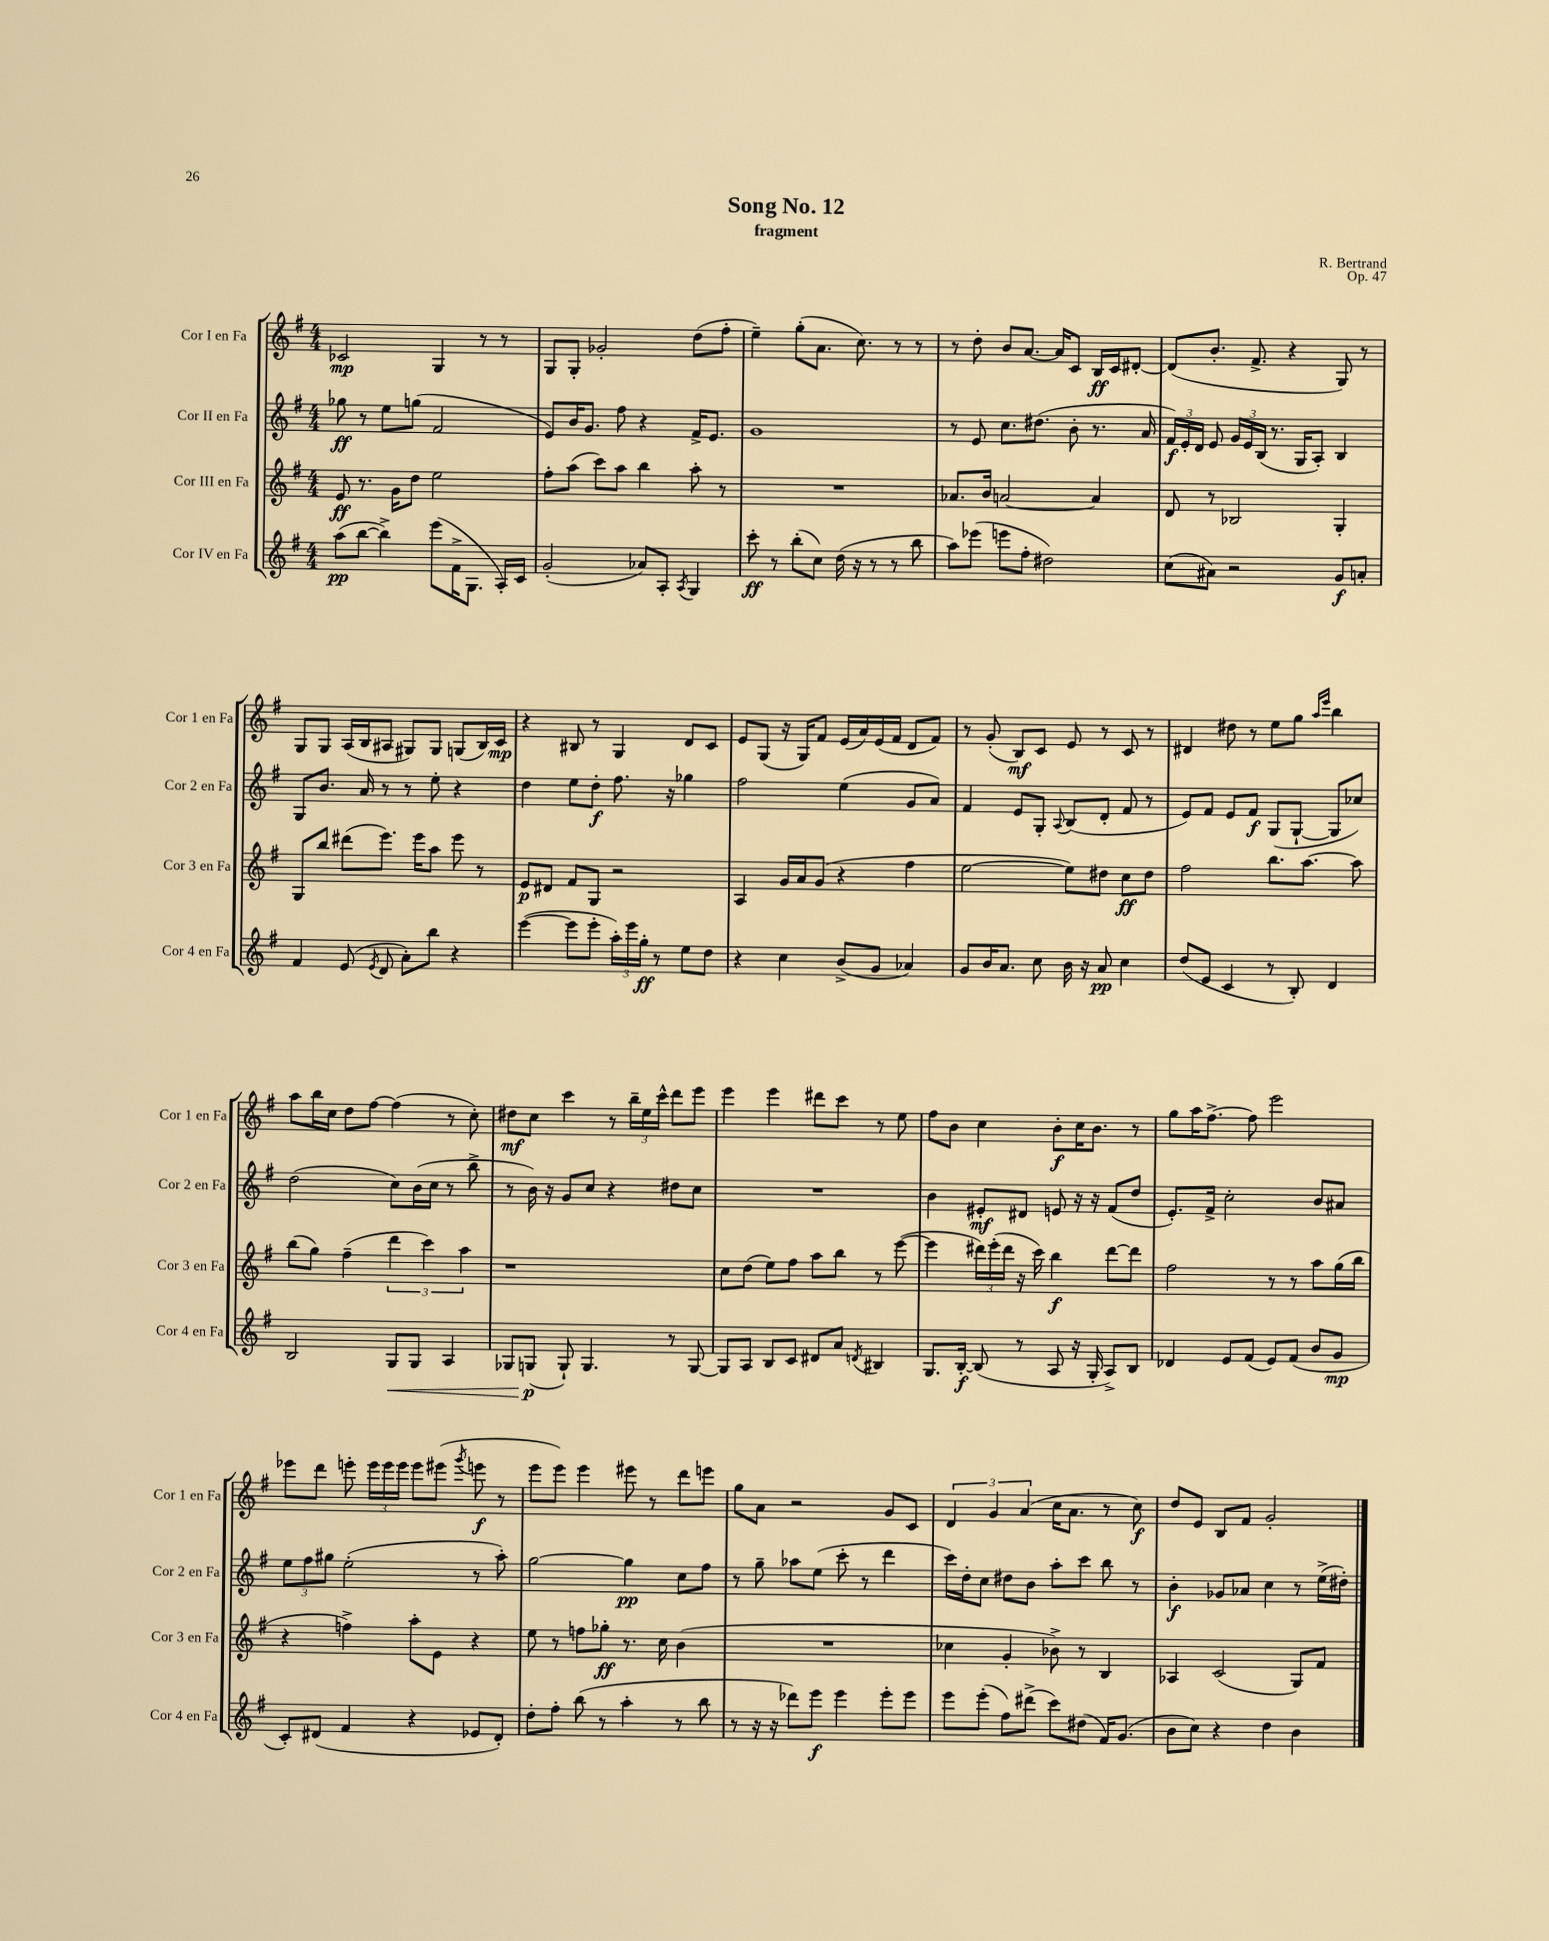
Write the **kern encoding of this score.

**kern	**dynam	**kern	**dynam	**kern	**dynam	**kern	**dynam
*part4	*part4	*part3	*part3	*part2	*part2	*part1	*part1
*staff4	*staff4	*staff3	*staff3	*staff2	*staff2	*staff1	*staff1
*I"Cor IV en Fa	*	*I"Cor III en Fa	*	*I"Cor II en Fa	*	*I"Cor I en Fa	*
*I'Cor 4 en Fa	*	*I'Cor 3 en Fa	*	*I'Cor 2 en Fa	*	*I'Cor 1 en Fa	*
*clefG2	*	*clefG2	*	*clefG2	*	*clefG2	*
*k[f#]	*	*k[f#]	*	*k[f#]	*	*k[f#]	*
*M4/4	*	*M4/4	*	*M4/4	*	*M4/4	*
=1	=1	=1	=1	=1	=1	=1	=1
(8aa\L	pp	8e/	ff	8gg-X\	ff	2c-X/	mp
[8bb\J	.	8.r	.	8r	.	.	.
4bb^\])	.	.	.	8ee\L	.	.	.
.	.	16g\KL	.	.	.	.	.
.	.	8dd\J	.	(8ggn\J	.	.	.
(8eee\L	.	2ee\	.	2f#/	.	4G/	.
16f#^\K	.	.	.	.	.	.	.
8.G\J	.	.	.	.	.	.	.
.	.	.	.	.	.	8r	.
16A'/LL)	.	.	.	.	.	8r	.
16c/JJ	.	.	.	.	.	.	.
=2	=2	=2	=2	=2	=2	=2	=2
(2g'/	.	8ff#'\L	.	8e/L)	.	8G/L	.
.	.	(8aa\J	.	16b/K	.	8G'/J	.
.	.	.	.	8.g/J	.	.	.
.	.	8ccc\L)	.	.	.	2g-X'/	.
.	.	8aa\J	.	8ff#\	.	.	.
8a-X/L)	.	4bb\	.	4r	.	.	.
8A'/J	.	.	.	.	.	.	.
8qA/	.	.	.	.	.	.	.
4G/	.	8aa'\	.	16f#^/KL	.	(8dd\L	.
.	.	.	.	8.e/J	.	.	.
.	.	8r	.	.	.	8ff#'\J	.
=3	=3	=3	=3	=3	=3	=3	=3
8ccc'\	ff	1r	.	1g	.	4ee~\)	.
8r	.	.	.	.	.	.	.
(8bb'\L	.	.	.	.	.	(8gg'\L	.
8cc\J)	.	.	.	.	.	8.a\J	.
(16dd\	.	.	.	.	.	.	.
16r	.	.	.	.	.	8.cc\)	.
8r	.	.	.	.	.	.	.
8r	.	.	.	.	.	8r	.
8bb\	.	.	.	.	.	8r	.
=4	=4	=4	=4	=4	=4	=4	=4
8aa\L)	.	8.a-X/L	.	8r	.	8r	.
(8eee-X\J	.	.	.	8e/	.	8dd'\	.
.	.	16b/Jk	.	.	.	.	.
8eeen\L	.	[2an/	.	8.cc\L	.	8b/L	.
8ff#'\J	.	.	.	.	.	[8.a/J	.
.	.	.	.	(8.dd#X\J	.	.	.
2dd#X\)	.	.	.	.	.	.	.
.	.	.	.	.	.	16a/KL]	.
.	.	.	.	8b'\	.	8c/J	.
.	.	4a/]	.	8.r	.	16B/LL	ff
.	.	.	.	.	.	16c/J	.
.	.	.	.	.	.	[8d#X'/J	.
.	.	.	.	16a/	.	.	.
=5	=5	=5	=5	=5	=5	=5	=5
(8cc\L	.	8d/	.	24f#/LL)	f	(8d#/L]	.
.	.	.	.	24e'/	.	.	.
.	.	.	.	24d/JJ	.	.	.
8a#X\J)	.	8r	.	8e/	.	8.b'/J	.
2r	.	2B-X/	.	24g/LL	.	.	.
.	.	.	.	24e/	.	.	.
.	.	.	.	.	.	8.f#^/	.
.	.	.	.	(24B/JJ	.	.	.
.	.	.	.	8.r	.	.	.
.	.	.	.	.	.	4r	.
.	.	.	.	16G/KL	.	.	.
.	.	.	.	8A'/J)	.	.	.
8g/L	f	4G'/	.	4B/	.	8G/)	.
8an'/J	.	.	.	.	.	8r	.
!!LO:LB:g=z
=6	=6	=6	=6	=6	=6	=6	=6
4f#/	.	8G/L	.	8G/L	.	8G/L	.
.	.	8bb/J	.	8.b/J	.	8G/J	.
(8e/	.	(8ddd#X\L	.	.	.	(16A/LL	.
.	.	.	.	16a/	.	16B/J	.
8qe/	.	.	.	.	.	.	.
8d/	.	8.eee\J)	.	8r	.	8A#X/J	.
8a'\L)	.	.	.	8r	.	8G#X/L)	.
.	.	16eee\KL	.	.	.	.	.
8bb\J	.	8aa\J	.	8ee'\	.	8G#/J	.
4r	.	8eee\	.	4r	.	(8Gn/L	.
.	.	8r	.	.	.	16B/L)	.
.	.	.	.	.	.	16c/JJ	mp
=7	=7	=7	=7	=7	=7	=7	=7
([4eee\	.	8e/L	p	4dd\	.	4r	.
.	.	8d#X/J	.	.	.	.	.
8eee\L]	.	8f#/L	.	8ee\L	.	8B#X/	.
8eee'\J	.	8G/J	.	8dd'\J	f	8r	.
24aa'\LL)	.	2r	.	8.ff#\	.	4G/	.
24eee\	.	.	.	.	.	.	.
24gg'\JJ	ff	.	.	.	.	.	.
8r	.	.	.	.	.	.	.
.	.	.	.	16r	.	.	.
8ee\L	.	.	.	4gg-X\	.	8d/L	.
8dd\J	.	.	.	.	.	8c/J	.
=8	=8	=8	=8	=8	=8	=8	=8
4r	.	4A/	.	2ff#\	.	8e/L	.
.	.	.	.	.	.	(8G/J	.
4cc\	.	16g/LL	.	.	.	16r	.
.	.	16a/J	.	.	.	16G/KL)	.
.	.	(8g/J	.	.	.	8f#/J	.
(8b^/L	.	4r	.	(4ee\	.	(16e/LL	.
.	.	.	.	.	.	16a/)	.
8g/J	.	.	.	.	.	(16e/	.
.	.	.	.	.	.	16f#/JJ	.
4a-X/)	.	4ff#\	.	8g/L	.	8d/L	.
.	.	.	.	8a/J)	.	8f#/J)	.
=9	=9	=9	=9	=9	=9	=9	=9
8g/L	.	[2ee\	.	4f#/	.	8r	.
16b/K	.	.	.	.	.	(8g'/	.
8.a/J	.	.	.	.	.	.	.
.	.	.	.	8e/L	.	8B/L)	mf
8cc\	.	.	.	8G'/J	.	8c/J	.
.	.	.	.	8qqA/	.	.	.
16b\	.	8ee\L])	.	(8B/L	.	8e/	.
16r	.	.	.	.	.	.	.
8a/	pp	8dd#X\J	.	8d'/J	.	8r	.
4cc\	.	8cc\L	ff	8f#/	.	8c/	.
.	.	8dd#\J	.	8r	.	8r	.
=10	=10	=10	=10	=10	=10	=10	=10
(8dd/L	.	2ff#\	.	8e/L)	.	4d#X/	.
8e/J	.	.	.	8f#/J	.	.	.
4c/	.	.	.	8e/L	.	8dd#X\	.
.	.	.	.	8f#/J	f	8r	.
8r	.	8.bb\L	.	(8G/L	.	8ee\L	.
8B'/)	.	.	.	[8G`/J	.	8gg\J	.
.	.	[8.aa\J	.	.	.	.	.
.	.	.	.	.	.	16qqaa/LL	.
.	.	.	.	.	.	16qqeee/JJ	.
4d/	.	.	.	8G/L]	.	4bb\	.
.	.	8aa\]	.	8cc-X/J)	.	.	.
!!LO:LB:g=z
=11	=11	=11	=11	=11	=11	=11	=11
2B/	.	(8bb\L	.	(2dd\	.	8aa\L	.
.	.	8gg\J)	.	.	.	16bb\L	.
.	.	.	.	.	.	16cc\JJ	.
.	.	(4ff#~\	.	.	.	8dd\L	.
.	.	.	.	.	.	[8ff#\J	.
!	!LO:HP:b	!	!	!	!	!	!
8G/L	<	6ddd\	.	8cc\L)	.	(4ff#\]	.
8G/J	.	.	.	(16b\L	.	.	.
.	.	6ccc\)	.	.	.	.	.
.	.	.	.	16cc\JJ	.	.	.
4A/	.	.	.	8r	.	8r	.
.	.	6aa\	.	.	.	.	.
.	.	.	.	8bb^\	.	8cc'\)	.
=12	=12	=12	=12	=12	=12	=12	=12
8G-X/L	.	1r	.	8r	.	8dd#X\L	mf
(8Gn/J	p	.	.	16b\)	.	8cc\J	.
.	.	.	.	16r	.	.	.
8G`/)	[	.	.	8g/L	.	4ccc\	.
4.G/	.	.	.	8cc/J	.	.	.
.	.	.	.	4r	.	8r	.
.	.	.	.	.	.	24bb~\LL	.
.	.	.	.	.	.	24ee\	.
.	.	.	.	.	.	24ccc^^\JJ	.
8r	.	.	.	8dd#X\L	.	8ddd\L	.
[8G/	.	.	.	8cc\J	.	8eee\J	.
=13	=13	=13	=13	=13	=13	=13	=13
8G/L]	.	8cc\L	.	1r	.	4eee\	.
8A/J	.	(8dd\J	.	.	.	.	.
8B/L	.	8ee\L)	.	.	.	4eee\	.
8c/J	.	8ff#\J	.	.	.	.	.
8d#X/L	.	8aa\L	.	.	.	8ddd#X\L	.
8a/J	.	8bb\J	.	.	.	8ccc\J	.
8qdn/	.	.	.	.	.	.	.
4B#X/	.	8r	.	.	.	8r	.
.	.	([8eee\	.	.	.	8ee\	.
=14	=14	=14	=14	=14	=14	=14	=14
8.G/L	.	4eee\]	.	4b\	.	8ff#\L	.
.	.	.	.	.	.	8b\J	.
[16B'/Jk	f	.	.	.	.	.	.
(8B/]	.	24ddd#X\LL)	.	8e#X'/L	mf	4cc\	.
.	.	(24eee'\	.	.	.	.	.
.	.	24ddd#\JJ	.	.	.	.	.
8r	.	16r	.	8d#X/J	.	.	.
.	.	16ccc\)	.	.	.	.	.
8A/	.	4bb\	f	8en/	.	8b'\L	f
16r	.	.	.	16r	.	16cc\K	.
16G'/	.	.	.	16r	.	8.b\J	.
8A^/L)	.	[8ddd#\L	.	(8f#/L	.	.	.
8B/J	.	8ddd#\J]	.	8dd/J	.	8r	.
=15	=15	=15	=15	=15	=15	=15	=15
4d-X/	.	2ff#\	.	8.e'/L)	.	8gg\L	.
.	.	.	.	.	.	16aa\K	.
.	.	.	.	16f#^/Jk	.	[8.ff#^\J	.
8e/L	.	.	.	2cc'\	.	.	.
(8f#/J	.	.	.	.	.	8ff#\]	.
8e/L)	.	8r	.	.	.	2eee\	.
(8f#/J	.	8r	.	.	.	.	.
8b/L	.	8aa\L	.	8b/L	.	.	.
8g/J	mp	(16gg\L	.	8a#X/J	.	.	.
.	.	16bb\JJ	.	.	.	.	.
!!LO:LB:g=z
=16	=16	=16	=16	=16	=16	=16	=16
8c'/L)	.	4r	.	12ee\L	.	8eee-X\L	.
.	.	.	.	12ff#\	.	.	.
(8d#X/J	.	.	.	.	.	8ddd\J	.
.	.	.	.	12gg#X\J	.	.	.
4f#/	.	4ffn^\)	.	(2ee'\	.	8eeen'\	.
.	.	.	.	.	.	24eee\LL	.
.	.	.	.	.	.	24eee\	.
.	.	.	.	.	.	24eee\JJ	.
4r	.	8aa'\L	.	.	.	8eee\L	.
.	.	8e\J	.	.	.	(8eee#X\J	.
.	.	.	.	.	.	8qggg/	.
8e-X/L	.	4r	.	8r	.	8eeen\	f
8d#'/J)	.	.	.	8aa'\)	.	8r	.
=17	=17	=17	=17	=17	=17	=17	=17
8dd'\L	.	8ee\	.	[2gg\	.	8eee\L	.
8ff#'\J	.	8r	.	.	.	8eee\J)	.
(8bb\	.	8ffn\L	.	.	.	4eee\	.
8r	.	8gg-X'\J	ff	.	.	.	.
4aa'\	.	8.r	.	4gg\]	pp	8eee#X\	.
.	.	.	.	.	.	8r	.
.	.	16cc\	.	.	.	.	.
8r	.	(4b\	.	8cc\L	.	8ddd\L	.
8bb\	.	.	.	8ff#\J	.	8eeen\J	.
=18	=18	=18	=18	=18	=18	=18	=18
8r	.	1r	.	8r	.	8gg\L	.
16r	.	.	.	8gg~\	.	8a\J	.
16r	.	.	.	.	.	.	.
8ddd-X\L)	.	.	.	8aa-X\L	.	2r	.
8eee\J	f	.	.	(8ee\J	.	.	.
4eee\	.	.	.	8ccc'\	.	.	.
.	.	.	.	8r	.	.	.
8eee'\L	.	.	.	4ddd\	.	8g/L	.
8eee\J	.	.	.	.	.	8c/J	.
=19	=19	=19	=19	=19	=19	=19	=19
8eee\L	.	4cc-X\	.	16ccc\LL)	.	6d/	.
.	.	.	.	16dd'\J	.	.	.
(8eee'\J	.	.	.	8cc\J	.	.	.
.	.	.	.	.	.	6g/	.
8ff#\L)	.	4g'/	.	8dd#X\L	.	.	.
.	.	.	.	.	.	(6a/	.
(8ddd#X^\J	.	.	.	8b\J	.	.	.
8ccc\L)	.	8b-X^\)	.	8aa'\L	.	16cc\KL	.
.	.	.	.	.	.	8.a\J	.
(8dd#X\J	.	8r	.	8ccc\J	.	.	.
16f#/KL)	.	4B/	.	8bb\	.	8r	.
(8.g/J	.	.	.	.	.	.	.
.	.	.	.	8r	.	8cc\)	f
=20	=20	=20	=20	=20	=20	=20	=20
8b\L	.	4A-X/	.	4b'\	f	8dd/L	.
8cc\J)	.	.	.	.	.	8e/J	.
4r	.	(2c/	.	8g-X/L	.	8B/L	.
.	.	.	.	8a-X/J	.	8f#/J	.
4dd\	.	.	.	4cc\	.	2g'/	.
4b\	.	8G/L)	.	8r	.	.	.
.	.	8f#/J	.	(16ee^\LL	.	.	.
.	.	.	.	16dd#X'\JJ)	.	.	.
==	==	==	==	==	==	==	==
*-	*-	*-	*-	*-	*-	*-	*-
